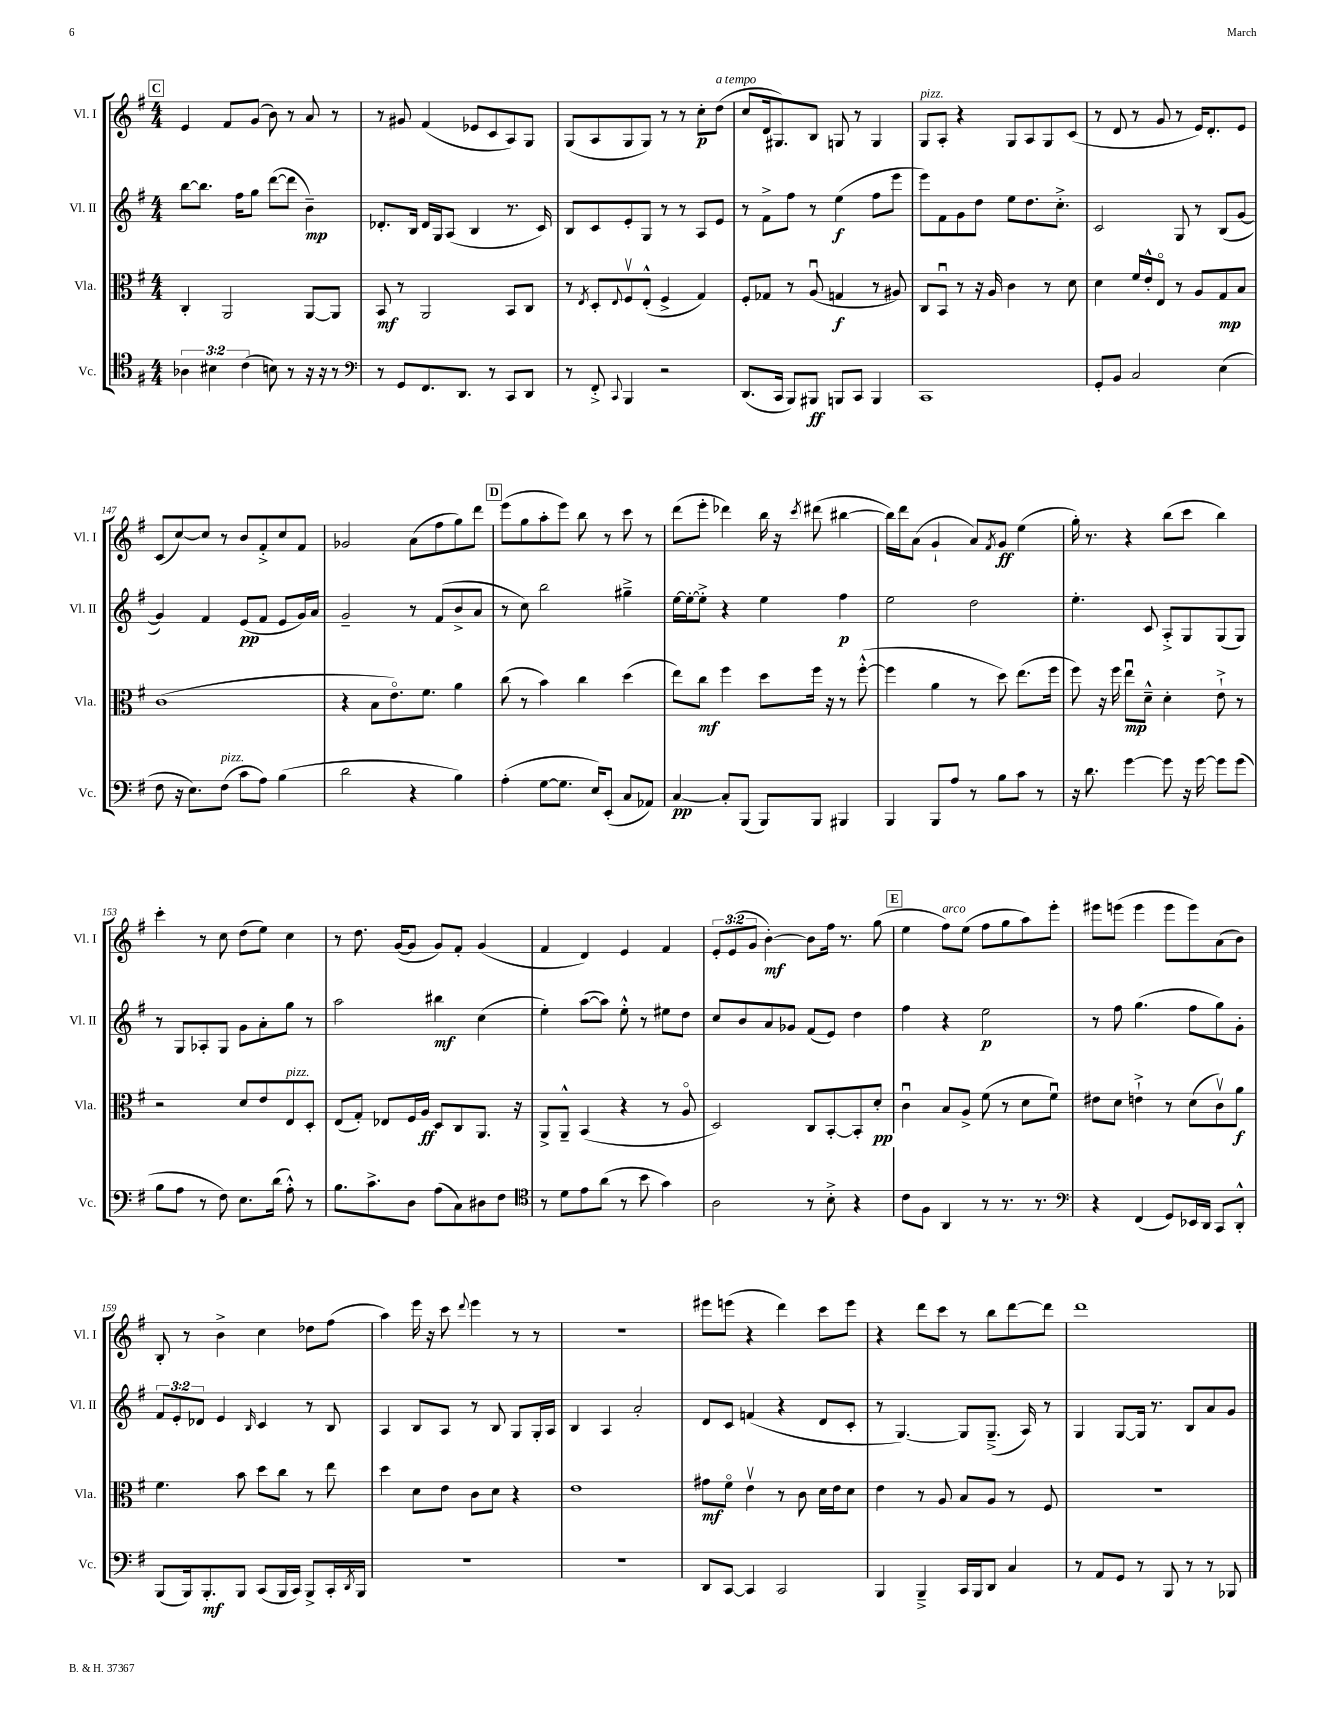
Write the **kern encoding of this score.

**kern	**kern	**kern	**kern
*staff4	*staff3	*staff2	*staff1
*clefC4	*clefC3	*clefG2	*clefG2
*k[f#]	*k[f#]	*k[f#]	*k[f#]
*M4/4	*M4/4	*M4/4	*M4/4
6A-\	4C'/	[8bb\L	4e/
.	.	8.bb\]J	.
6B#\	.	.	.
.	2AA/	.	8f#/L
.	.	16ff#\LK	.
(6c\	.	.	.
.	.	8gg\J	(8g/J
8B\)	.	([8ddd\L	8b\)
8r	.	8ddd\]J	8r
16r	[8AA/L	4b~\)	8a/
16r	.	.	.
8r	8AA/]J	.	8r
=	=	=	=
*clefF4	*	*	*
8r	8BB/	8.d-'/L	8r
8GG/L	8r	.	8g#/
.	.	16B/Jk	.
8.FF#/	2AA/	16d-/LL	(4f#/
.	.	16G/J	.
.	.	(8A/J	.
8.DD/J	.	.	.
.	.	4B/	8e-/L
8r	.	.	8c/
8CC/L	8BB/L	8.r	8A/)
8DD/J	8C/J	.	8G/J
.	.	16c/)	.
=	=	=	=
8r	8r	8B/L	(8G/L
.	8qE/	.	.
8FF#'^/	8D'/L	8c/	8A/
8qqCC/	8qqE/	.	.
4BBB/	8F#v/	8e'/	8G/
.	(8E'^^/J	8G/J	8G/J)
2r	4F#^/	8r	8r
.	.	8r	8r
.	4G/)	8A/L	8cc'\L
.	.	8e/J	(8dd\J
=	=	=	=
(8.DD/L	8F#'/L	8r	8cc/L
.	8G-/J	8f#^\L	16d/k
16CC/Jk	.	.	8.G#/)
8BBB/L)	8r	8ff#\J	.
8BBB#/J	(8Au/	8r	8B/J
8BBB/L	4G/	(4ee\	8G/
8CC/J	.	.	8r
4BBB/	8r	8ff#\L	4G/
.	8A#/)	8eee\J	.
=	=	=	=
1CC	8C/L	8eee\L)	8G/L
.	8BBu/J	8f#\	8A'/J
.	8r	8g\	4r
.	16r	8dd\J	.
.	16A/	.	.
.	4c\	8ee\L	8G/L
.	.	8.dd\	8A/
.	8r	.	8G/
.	.	8.cc'^\J	.
.	8d\	.	(8c/J
=	=	=	=
8GG'/L	4d\	2c/	8r
8BB/J	.	.	8d/
2C/	16f#/LL	.	8r
.	16e'^^/J	.	.
.	8Eo/J	.	8g/
.	8r	8G/	8r
.	8A/L	8r	16e/LK)
.	.	.	8.d'/
(4E\	8G/	(8B/L	.
.	8B/J	[8g/J	8e/J
=	=	=	=
8F#\	(1c	4g/])	(8c/L
16r	.	.	[8cc/)
8.E\L)	.	.	.
.	.	4f#/	8cc/]J
(8F#\J	.	.	8r
8c\L	.	(8e/L	8b/L
8A\J)	.	8f#/J	8f#'^/
(4B\	.	8e/L	8cc/
.	.	16g/L)	8f#/J
.	.	16a/JJ	.
=	=	=	=
2d\	4r	2g~/	2g-/
.	8B\L	.	.
.	8.eo\)	.	.
4r	.	8r	(8a\L
.	8.f#\J	.	.
.	.	(8f#/L	8ff#\
4B\)	4a\	8b^/	8gg\)
.	.	8a/J	8ddd\J
=	=	=	=
(4A'\	(8cc\	8r	(8eee\L
.	8r	8cc\)	8gg\
[8G\L	4b\)	2bb\	8aa'\
8.G\]J	.	.	8eee\J)
.	4cc\	.	8bb\
16E/LK)	.	.	.
(8EE'/J	.	.	8r
8C/L	(4dd\	4gg#~^\	8ccc\
8AA-/J)	.	.	8r
=	=	=	=
[4C/	8ee\L)	[16ee\LL	(8ddd\L
.	.	16ee'\_J	.
.	8cc\J	8ee'^\]J	8eee'\J
8C'/]L	4ff#\	4r	4ddd-\)
(8BBB/J	.	.	.
8BBB/L)	8dd\L	4ee\	16bb\
.	.	.	16r
.	.	.	8qccc/
8BBB/J	16ff#\Jk	.	(8ddd#\
.	16r	.	.
4BBB#/	8r	4ff#\	[4bb#\
.	([8ff#'^^\	.	.
=	=	=	=
4BBB/	4ff#\]	2ee\	16bb#\]LL)
.	.	.	16ddd\J
.	.	.	(8a\J
8BBB/L	4a\	.	4g`/
8A/J	.	.	.
8r	8r	2dd\	8a/L)
.	.	.	8qf#/
8B\L	8dd\)	.	8g/J
8c\J	(8.ee\L	.	(4ee\
8r	.	.	.
.	16ff#\Jk	.	.
=	=	=	=
16r	8ff#\)	4.ee'\	16gg'\)
8.d\	.	.	8.r
.	16r	.	.
.	16ff#\	.	.
[4g\	8eeu\L	.	4r
.	8d~^^\J	8c/	.
8g\]	4d'\	8A'^/L	(8bb\L
16r	.	8G/	8ccc\J
[16g\	.	.	.
8g\]L	8e`^\	(8G/	4bb\)
(8g\J	8r	8G/J)	.
=	=	=	=
8B\L	2r	8r	4ccc'\
8A\J	.	8G/L	.
8r	.	8A-'/	8r
8F#\)	.	8G/J	8cc\
8.E\L	8d/L	8g\L	(8dd\L
.	8e/	8a'\	8ee\J)
(16d\Jk	.	.	.
8A'^^\)	8E/	8gg\J	4cc\
8r	8D'/J	8r	.
=	=	=	=
8.B\L	(8E/L	2aa\	8r
.	8G'/J)	.	8.dd\
8.c^\	.	.	.
.	8E-/L	.	.
.	.	.	([16g/LK
8D\J	16F#/L	.	8g/]J
.	16A/JJ	.	.
(8A\L	8D/L	4bb#\	8g/L)
8C\)	8C/	.	8f#'/J
8D#\	8.AA/J	(4cc\	(4g/
8F#\J	.	.	.
.	16r	.	.
=	=	=	=
*clefC4	*	*	*
8r	8AA^/L	4ee'\)	4f#/
8d\L	8AA~^^/J	.	.
8e\	(4BB/	([8aa\L	4d/)
(8a\J	.	8aa\]J)	.
8r	4r	8ee'^^\	4e/
8b\	.	8r	.
4g\)	8r	8ee#\L	4f#/
.	8Ao/	8dd\J	.
=	=	=	=
2A\	2D/)	8cc/L	12e'/L
.	.	.	(12e/
.	.	8b/	.
.	.	.	12g/J
.	.	8a/	[4b'\)
.	.	8g-/J	.
8r	8C/L	(8f#/L	8b\]L
8B'^\	[8BB'/	8e/J)	16ff#\Jk
.	.	.	8.r
4r	8BB'/]	4dd\	.
.	8d'/J	.	(8gg\
=	=	=	=
8c\L	4cu\	4ff#\	4ee\
8F#\J	.	.	.
4AA/	8B/L	4r	8ff#\L)
.	8A^/J	.	(8ee\J
8r	(8f#\	2ee\	8ff#\L
8.r	8r	.	8gg\
.	8d\L	.	8aa\)
8.r	.	.	.
.	8f#u\J)	.	8eee'\J
=	=	=	=
*clefF4	*	*	*
4r	8e#\L	8r	8eee#\L
.	8d\J	8ff#\	(8eee\J
(4FF#/	4e`^\	(4.gg\	4eee\
8GG/L)	8r	.	8eee\L
16EE-/L	(8d\L	8ff#\L	8eee\)
16DD/JJ	.	.	.
8CC/L	8cv\)	8gg\)	(8a\
8DD'^^/J	8a\J	8g'\J	8b\J)
=	=	=	=
(8BBB/L	4.f#\	12f#/L	8B'/
.	.	12e'/	.
16BBB/k)	.	.	8r
.	.	12d-/J	.
8.BBB'/	.	.	.
.	.	4e/	4b^\
8BBB/J	8b\	.	.
.	.	16qqB/	.
(8CC/L	8dd\L	4c/	4cc\
16BBB/L	8cc\J	.	.
16CC/JJ)	.	.	.
8BBB^/L	8r	8r	8dd-\L
16CC'/L	8ee\	8B/	(8ff#\J
8qDD/	.	.	.
16BBB/JJ	.	.	.
=	=	=	=
1r	4dd\	4A/	4aa\)
.	8d\L	8B/L	16eee\
.	.	.	16r
.	8e\J	8A/J	8ccc\
.	.	.	8qqddd/
.	8c\L	8r	4eee\
.	8d\J	8B/	.
.	4r	8G/L	8r
.	.	16G'/L	8r
.	.	16A/JJ	.
=	=	=	=
1r	1e	4B/	1r
.	.	4A/	.
.	.	2a'/	.
=	=	=	=
8DD/L	8g#\L	8d/L	8eee#\L
[8CC/J	8f#o\J	8c/J	(8eee\J
4CC/]	4ev\	(4f/	4r
2CC/	8r	4r	4ddd\)
.	8c\	.	.
.	16d\LL	8d/L	8ccc\L
.	16e\J	.	.
.	8d\J	8c'/J	8eee\J
=	=	=	=
4BBB/	4e\	8r	4r
.	.	[4.G/)	.
4BBB~^/	8r	.	8ddd\L
.	8A/	.	8ccc\J
16CC/LL	8B/L	8G/]L	8r
16BBB/J	.	.	.
8DD/J	8A/J	(8.G~^/J	8bb\L
4C/	8r	.	[8ddd\
.	.	16A/)	.
.	8F#/	8r	8ddd\]J
=	=	=	=
8r	1r	4G/	1ddd
8AA/L	.	.	.
8GG/J	.	[8G/L	.
8r	.	16G/]Jk	.
.	.	8.r	.
8BBB/	.	.	.
8r	.	8B/L	.
8r	.	8a/	.
8BBB-/	.	8g/J	.
==	==	==	==
*-	*-	*-	*-
